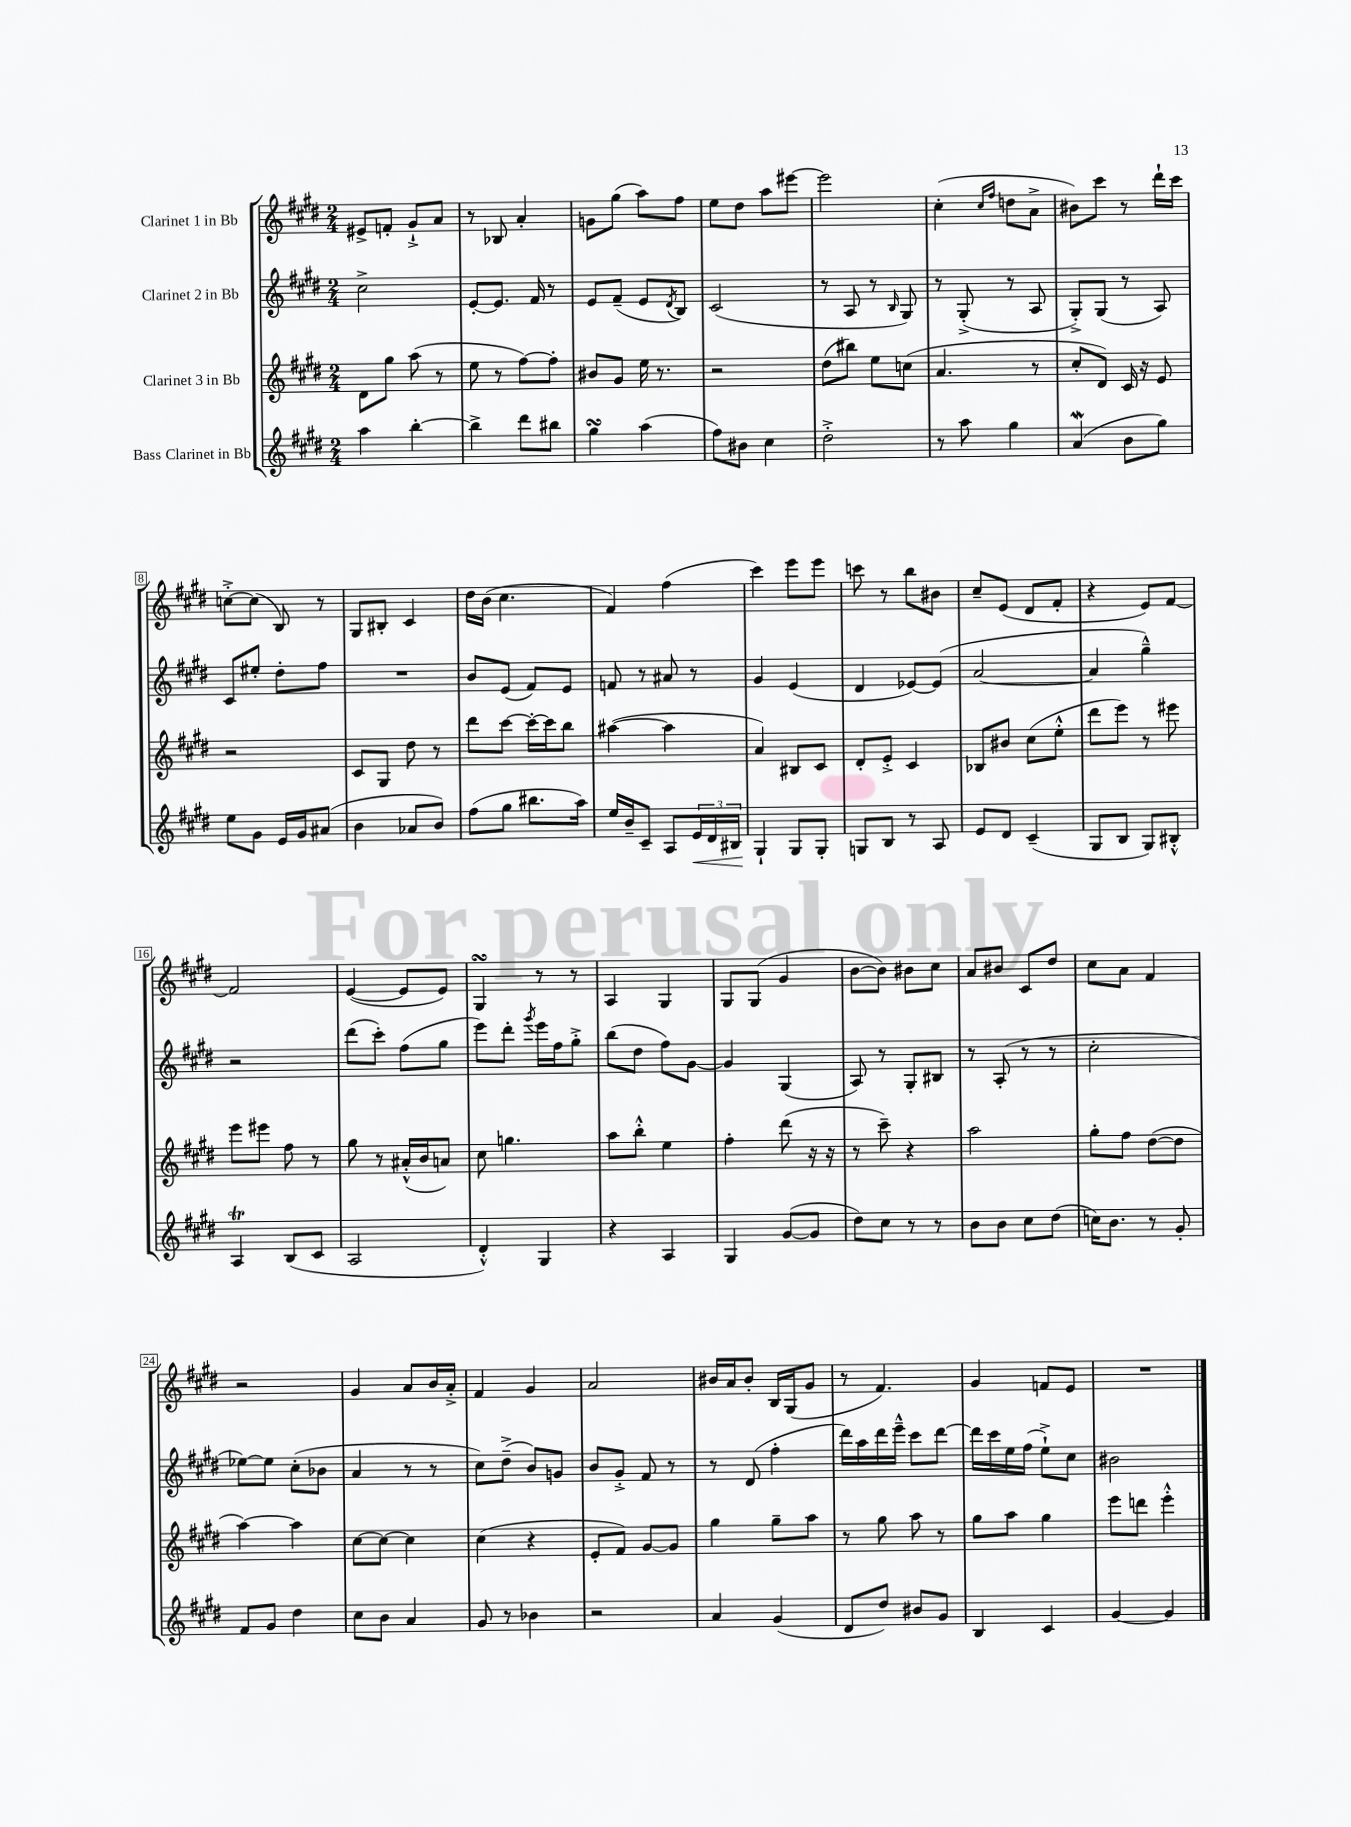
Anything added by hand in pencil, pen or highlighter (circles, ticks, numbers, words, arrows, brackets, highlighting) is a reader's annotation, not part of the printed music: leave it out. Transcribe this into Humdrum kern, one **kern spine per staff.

**kern	**kern	**kern	**kern
*staff4	*staff3	*staff2	*staff1
*clefG2	*clefG2	*clefG2	*clefG2
*k[f#c#g#d#]	*k[f#c#g#d#]	*k[f#c#g#d#]	*k[f#c#g#d#]
*M2/4	*M2/4	*M2/4	*M2/4
4aa\	8d#\L	2cc#^\	8e#^/L
.	8gg#\J	.	8f'/J
[4bb'\	(8aa\	.	8g#`^/L
.	8r	.	8a/J
=	=	=	=
4bb^\]	8ee\	[8e'/L	8r
.	8r	8.e/]J	8B-/
8ddd#\L	[8ff#\L)	.	4a'/
.	.	16f#/	.
8bb#\J	8ff#'\]J	8r	.
=	=	=	=
4gg#\	8b#/L	8e/L	8g\L
.	8g#/J	(8f#~/J	(8gg#\J
(4aa\	16ee\	8e/L	8aa\L)
.	8.r	.	.
.	.	8qd#/	.
.	.	8B/J)	8ff#\J
=	=	=	=
8ff#\L)	2r	(2c#/	8ee\L
8b#\J	.	.	8dd#\J
4cc#\	.	.	8aa\L
.	.	.	[8eee#\J
=	=	=	=
2dd#'^\	(8dd#\L	8r	2eee#\]
.	8bb#\J)	8A/	.
.	8ee\L	8r	.
.	.	16qqB/	.
.	(8cc\J	8G#/)	.
=	=	=	=
8r	4.a/	8r	(4cc#'\
8aa\	.	(8G#'^/	.
.	.	.	16qqcc#/LL
.	.	.	16qqff#/JJ
4gg#\	.	8r	8dd\L
.	8r	8A/	8a^\J
=	=	=	=
(4a/	8cc#'/L	8G#'^/L)	8b#\L)
.	8d#/J)	(8G#/J	8ccc#\J
8b\L	16c#/	8r	8r
.	16r	.	.
8gg#\J)	8e/	8A/)	16ddd#`\LL
.	.	.	16ccc#\JJ
=	=	=	=
8ee\L	2r	8c#/L	[8cc'^\L
8g#\J	.	8ee#'/J	(8cc\]J
16e/LL	.	8dd#'\L	8B/)
16g#/J	.	.	.
(8a#/J	.	8ff#\J	8r
=	=	=	=
4b\	8c#/L	2r	8G#/L
.	8G#/J	.	8B#'/J
8a-/L	8dd#\	.	4c#/
8b/J)	8r	.	.
=	=	=	=
(8ff#\L	8ddd#\L	8b/L	16dd#\LL
.	.	.	(16b\JJ
8gg#\J	[8ccc#\J	(8e/J	4.cc#\
8.bb#\L	16ccc#'\_LL	8f#/L)	.
.	16ccc#\]J	.	.
.	8bb\J	8e/J	.
16aa\Jk)	.	.	.
=	=	=	=
16ee/LL	([4aa#\	8f/	4f#/)
16b~/J	.	.	.
8c#~/J	.	8r	.
8A/L	4aa#\]	8a#/	(4ff#\
24e/L	.	8r	.
24d#/	.	.	.
24B#/JJ	.	.	.
=	=	=	=
4G#`/	4a/)	4g#/	4ccc#\)
8G#/L	8B#/L	(4e/	8eee\L
8G#'/J	8c#/J	.	8eee\J
=	=	=	=
8G/L	8d#'/L	4d#/	8ccc\
8B/J	8e'^/J	.	8r
8r	4c#/	[8e-/L)	8bb\L
8A/	.	(8e-/]J	8b#\J
=	=	=	=
8e/L	8B-/L	[2a/	8cc#~/L
8d#/J	8b#/J	.	(8e/J
(4c#~/	(8cc#\L	.	8d#/L
.	8ee'^^\J	.	8f#'/J
=	=	=	=
8G#/L	8ddd#\L	4a/]	4r
8B/J	8eee\J)	.	.
8G#/L)	8r	4gg#~^^\)	8e/L)
8B#'^^/J	8eee#\	.	[8f#/J
=	=	=	=
4A/	8eee\L	2r	2f#/]
.	8eee#\J	.	.
(8B/L	8ff#\	.	.
8c#/J	8r	.	.
=	=	=	=
2A/	8gg#\	(8ddd#\L	([4e/
.	8r	8ccc#'\J)	.
.	(16a#'^^/LL	(8ff#\L	8e/]L
.	16b/J	.	.
.	8a/J)	8gg#\J	8e/J)
=	=	=	=
4d#'^^/)	8cc#\	8eee\L)	4G#/
.	4.gg\	8ddd#'\J	.
.	.	8qggg#/	.
4G#/	.	16eee\LL	8r
.	.	16ff#\J	.
.	.	8gg#'^\J	8r
=	=	=	=
4r	8aa\L	(8bb\L	4A/
.	8bb'^^\J	8dd#\J	.
4A/	4ee\	8ff#\L)	4G#/
.	.	[8g#\J	.
=	=	=	=
4G#/	4ff#'\	4g#/]	8G#/L
.	.	.	(8G#/J
([8g#/L	(8ddd#\	(4G#/	4g#/
8g#/]J	16r	.	.
.	16r	.	.
=	=	=	=
8dd#\L)	8r	8A/)	[8b\L
8cc#\J	8ccc#~\)	8r	8b\]J)
8r	4r	8G#'/L	8b#\L
8r	.	8B#/J	8cc#\J
=	=	=	=
8b\L	2aa\	8r	8a/L
8b\J	.	(8A'/	8b#/J
8cc#\L	.	8r	8c#/L
(8dd#\J	.	8r	8dd#/J
=	=	=	=
16cc\LK)	8gg#'\L	2cc#'\	8cc#\L
8.b\J	.	.	.
.	8ff#\J	.	8a\J
8r	([8dd#\L	.	4f#/
8g#'/	8dd#\]J	.	.
=	=	=	=
8f#/L	[4aa\)	[8ee-\L)	2r
8g#/J	.	8ee-\]J	.
4dd#\	4aa\]	(8cc#'\L	.
.	.	8b-\J	.
=	=	=	=
8cc#\L	[8cc#\L	4a/	4g#/
8b\J	8cc#\_J	.	.
4a/	4cc#\]	8r	8a/L
.	.	8r	16b/L
.	.	.	16a'^/JJ
=	=	=	=
8g#/	(4cc#\	8cc#\L)	4f#/
8r	.	(8dd#~^\J	.
4b-\	4r	8b/L)	4g#/
.	.	8g/J	.
=	=	=	=
2r	8e'/L	8b/L	2a/
.	8f#/J)	8g#'^/J	.
.	[8g#/L	8f#/	.
.	8g#/]J	8r	.
=	=	=	=
4a/	4gg#\	8r	16b#/LL
.	.	.	16a/J
.	.	(8d#/	8b#'/J
(4g#/	8gg#~\L	4ff#'\	16B/LL
.	.	.	(16G#/J
.	8aa\J	.	8g#/J
=	=	=	=
8d#/L	8r	16ddd#\LL)	8r
.	.	16aa\	.
8dd#/J)	8gg#\	16ddd#\	4.f#/)
.	.	16eee~^^\JJ	.
8b#/L	8aa\	8ccc#\L	.
8g#/J	8r	[8ddd#\J	.
=	=	=	=
4B/	8gg#\L	16ddd#\]LL	4g#/
.	.	16ccc#\	.
.	8aa\J	16ee\	.
.	.	(16ff#\JJ	.
4c#/	4gg#\	8ee`^\L)	8f/L
.	.	8cc#\J	8e/J
=	=	=	=
[4g#/	8eee\L	2b#\	2r
.	8ddd\J	.	.
4g#/]	4eee'^^\	.	.
==	==	==	==
*-	*-	*-	*-
